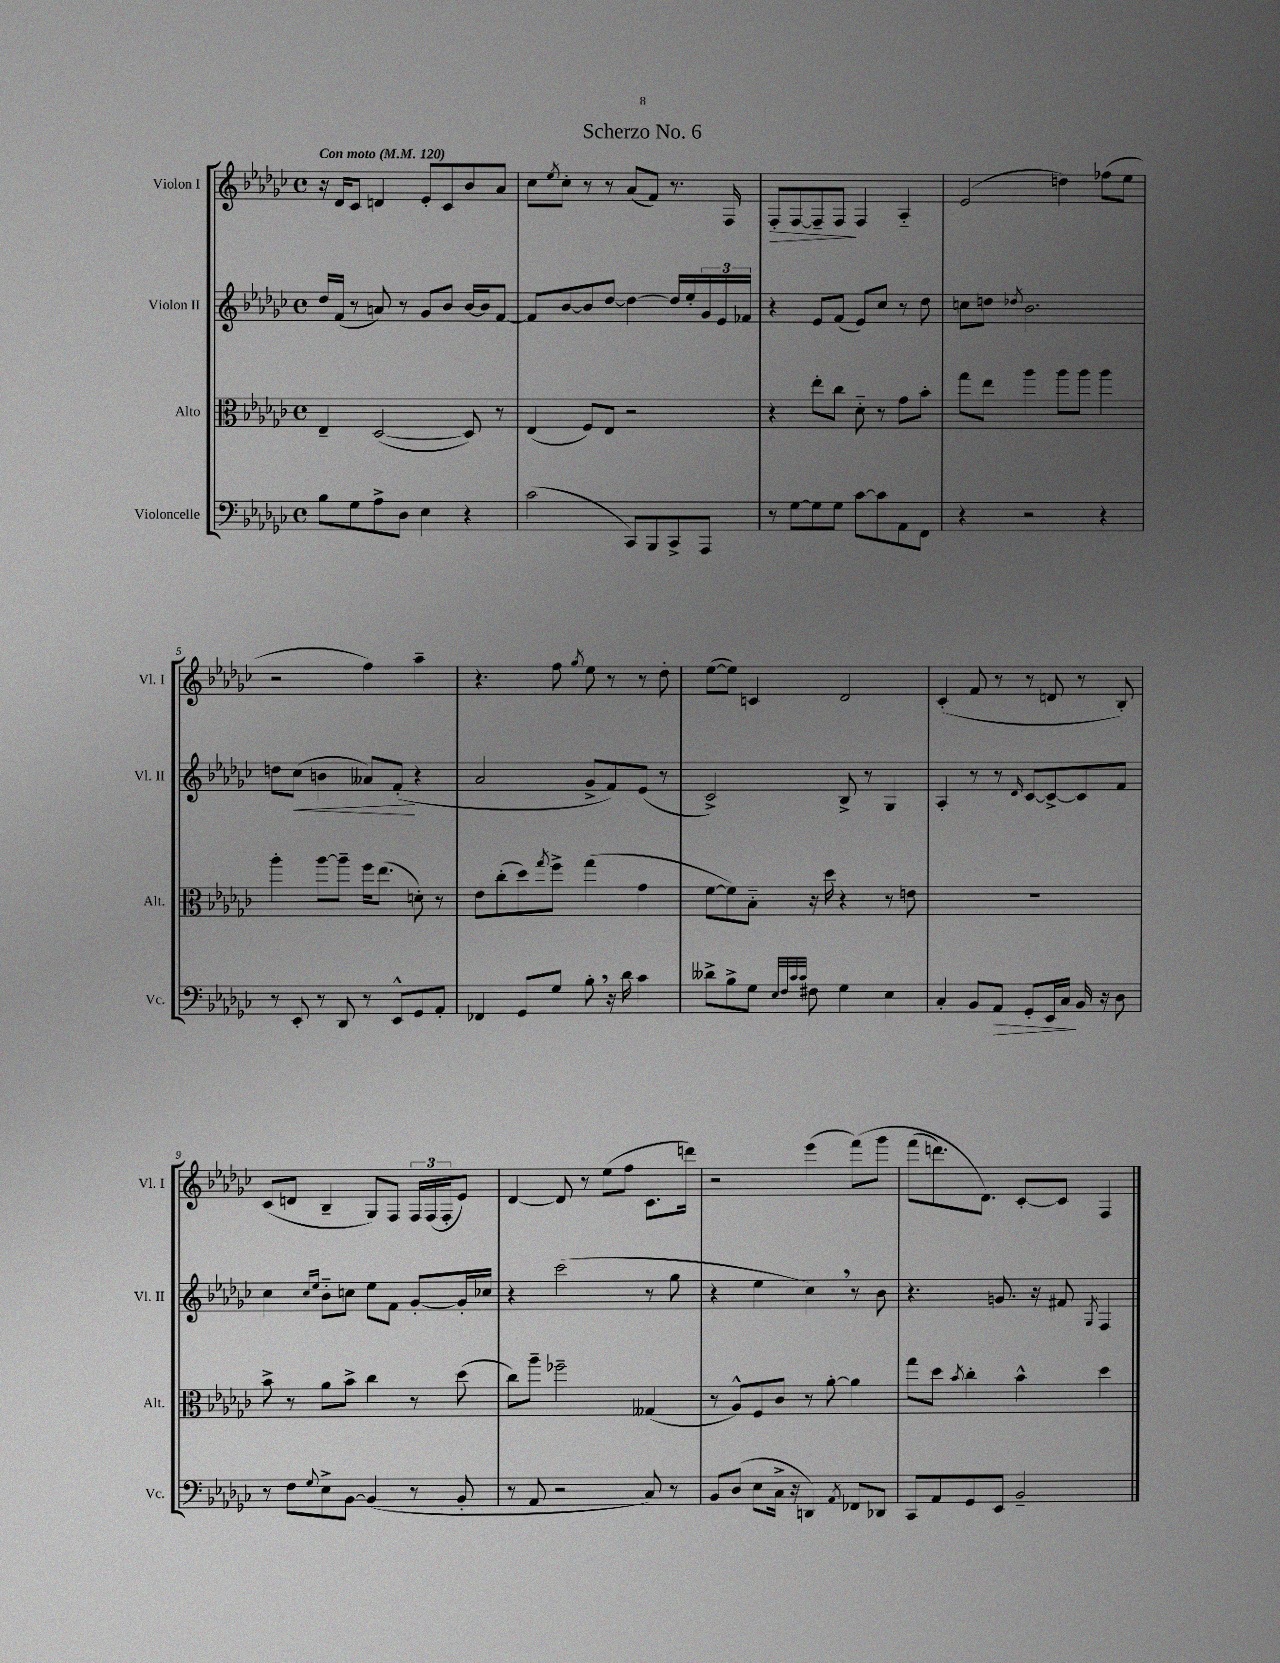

**kern	**dynam	**kern	**kern	**dynam	**kern	**dynam
*part4	*part4	*part3	*part2	*part2	*part1	*part1
*staff4	*staff4	*staff3	*staff2	*staff2	*staff1	*staff1
*I"Violoncelle	*	*I"Alto	*I"Violon II	*	*I"Violon I	*
*I'Vc.	*	*I'Alt.	*I'Vl. II	*	*I'Vl. I	*
*clefF4	*	*clefC3	*clefG2	*	*clefG2	*
*k[b-e-a-d-g-c-]	*	*k[b-e-a-d-g-c-]	*k[b-e-a-d-g-c-]	*	*k[b-e-a-d-g-c-]	*
*M4/4	*	*M4/4	*M4/4	*	*M4/4	*
*met(c)	*	*met(c)	*met(c)	*	*met(c)	*
*MM120	*	*MM120	*MM120	*	*MM120	*
=1	=1	=1	=1	=1	=1	=1
!	!	!	!	!	!LO:TX:a:B:t=Con moto	!
8B-\L	.	4E-~/	16dd-/LL	.	16r	.
.	.	.	(16f/JJ	.	16d-/KL	.
8G-\	.	.	8r	.	8c-/J	.
8A-^\	.	([2D-/	8an/)	.	4dn/	.
8D-\J	.	.	8r	.	.	.
4E-\	.	.	8g-/L	.	8e-'/L	.
.	.	.	8b-/J	.	8c-/	.
4r	.	8D-/])	[16b-/LL	.	8b-/	.
.	.	.	16b-/J]	.	.	.
.	.	8r	[8f/J	.	8a-/J	.
=2	=2	=2	=2	=2	=2	=2
(2c-\	.	(4E-/	8f/L]	.	8cc-\L	.
.	.	.	.	.	8qee-/	.
.	.	.	[8b-/	.	8cc-'\J	.
.	.	8F/L)	8b-/]	.	8r	.
.	.	8E-/J	[8dd-/J	.	8r	.
8CC-/L)	.	2r	4dd-\_	.	(8a-/L	.
8BBB-/	.	.	.	.	8f/J)	.
8CC-^/	.	.	16dd-/LL]	.	8.r	.
.	.	.	16ee-'/	.	.	.
8AAA-/J	.	.	24g-/	.	.	.
.	.	.	24e-/	.	.	.
.	.	.	.	.	16F/	.
.	.	.	24f-X/JJ	.	.	.
=3	=3	=3	=3	=3	=3	=3
!	!	!	!	!	!	!LO:HP:b
8r	.	4r	4r	.	8F'/L	>
[8G-\L	.	.	.	.	[8F/	.
8G-\]	.	8ee-'\L	8e-/L	.	8F~/]	.
8G-\J	.	8cc-\J	(8f/J	.	8F/J	.
[8c-\L	.	8d-\	8e-/L)	.	4F/	]
8c-\]	.	8r	8cc-/J	.	.	.
8AA-\	.	8g-\L	8r	.	4A-/	.
8FF\J	.	8b-'\J	8dd-\	.	.	.
=4	=4	=4	=4	=4	=4	=4
4r	.	8gg-\L	8ccn\L	.	(2e-/	.
.	.	8ee-\J	8ddn\J	.	.	.
.	.	.	8qdd-X/	.	.	.
2r	.	4aa-\	2.b-\	.	.	.
.	.	8aa-\L	.	.	4ddn\)	.
.	.	8aa-\J	.	.	.	.
4r	.	4aa-\	.	.	(8ff-X\L	.
.	.	.	.	.	8ee-\J	.
!!LO:LB:g=z
=5	=5	=5	=5	=5	=5	=5
8r	.	4aa-'\	8ddn\L	.	2r	.
!	!	!	!	!LO:HP:b	!	!
8EE-'/	.	.	(8cc-\J	<	.	.
8r	.	[8aa-\L	4bn\	.	.	.
8DD-/	.	8aa-~\J]	.	.	.	.
8r	.	16ff\KL	8a--X/L)	.	4ff\)	.
.	.	(8.ee-\J	.	.	.	.
8EE-^^/L	.	.	(8f'/J	.	.	.
8GG-/	.	8dn'\)	4r	[	4aa-~\	.
8AA-'/J	.	8r	.	.	.	.
=6	=6	=6	=6	=6	=6	=6
4FF-X/	.	8e-\L	2a-/	.	4.r	.
.	.	(8cc-'\	.	.	.	.
8GG-/L	.	8dd-\)	.	.	.	.
.	.	8qgg-/	.	.	.	.
8G-/J	.	8ff^\J	.	.	8ff\	.
.	.	.	.	.	8qgg-/	.
8B-',\	.	(4gg-\	8g-^/L	.	8ee-\	.
16r	.	.	8f/)	.	8r	.
16d-\	.	.	.	.	.	.
4c-\	.	4g-\	(8e-/J	.	8r	.
.	.	.	8r	.	8dd-'\	.
=7	=7	=7	=7	=7	=7	=7
8d--X^\L	.	[8f\L	2c-^/)	.	([8ee-\L	.
8B-^\	.	8f\])	.	.	8ee-\J])	.
8G-\J	.	8B-\J	.	.	4cn/	.
32qqE-/LLL	.	.	.	.	.	.
32qqF/	.	.	.	.	.	.
32qqc-/	.	.	.	.	.	.
32qqc-/JJJ	.	.	.	.	.	.
8F#X\	.	16r	.	.	.	.
.	.	16dd-\	.	.	.	.
4G-\	.	4r	8B-^/	.	2d-/	.
.	.	.	8r	.	.	.
4E-\	.	8r	4G-/	.	.	.
.	.	8en\	.	.	.	.
=8	=8	=8	=8	=8	=8	=8
4C-'/	.	1r	4A-'/	.	(4c-'/	.
8BB-/L	.	.	8r	.	8f/	.
!	!LO:HP:b	!	!	!	!	!
8AA-/J	>	.	8r	.	8r	.
.	.	.	16qqd-/	.	.	.
8GG-'/L	.	.	[8c-/L	.	8r	.
16EE-/L	.	.	8c-^/_	.	8dn/	.
16C-/JJ	.	.	.	.	.	.
16BB-/	]	.	8c-/]	.	8r	.
16r	.	.	.	.	.	.
8D-\	.	.	8f/J	.	8B-'/)	.
!!LO:LB:g=z
=9	=9	=9	=9	=9	=9	=9
8r	.	8b-^\	4cc-\	.	(8c-/L	.
8F\L	.	8r	.	.	8dn/J	.
.	.	.	16qqcc-/LL	.	.	.
8qqG-/	.	.	16qqee-/JJ	.	.	.
8E-^\	.	8a-\L	8b-\L	.	4B-~/	.
[8BB-\J	.	8b-^\J	8ccn\J	.	.	.
(4BB-/]	.	4cc-\	8ee-\L	.	8G-/L)	.
.	.	.	8f\J	.	8F/J	.
8r	.	8r	[8g-'/L	.	24F/LL	.
.	.	.	.	.	(24F/	.
.	.	.	.	.	24F'/J	.
8BB-'/	.	(8dd-\	16g-'/L]	.	8e-/J)	.
.	.	.	16cc-X/JJ	.	.	.
=10	=10	=10	=10	=10	=10	=10
8r	.	8cc-\L)	4r	.	[4d-/	.
8AA-/	.	8aa-~\J	.	.	.	.
2r	.	2ff-X~\	(2ccc-\	.	8d-/]	.
.	.	.	.	.	8r	.
.	.	.	.	.	(8ee-\L	.
.	.	.	.	.	8ff\J	.
8C-/)	.	(4G--X/	8r	.	8.c-\L	.
8r	.	.	8gg-\	.	.	.
.	.	.	.	.	16dddn\Jk)	.
=11	=11	=11	=11	=11	=11	=11
8BB-/L	.	8r	4r	.	2r	.
(8D-/J	.	8A-^^/L)	.	.	.	.
8E-\L	.	8F/	4ee-\	.	.	.
16C-^\Jk	.	8c-/J	.	.	.	.
16r	.	.	.	.	.	.
4DDn/)	.	8r	4cc-,\)	.	(4eee-\	.
.	.	[8a-'\	.	.	.	.
8qAA-/	.	.	.	.	.	.
8FF-X/L	.	4a-\]	8r	.	(8fff\L)	.
8DD-X/J	.	.	8b-\	.	8ggg-\J	.
=12	=12	=12	=12	=12	=12	=12
8CC-/L	.	8gg-\L	4.r	.	(8fff\L	.
8AA-/	.	8dd-\J	.	.	8.dddn\)	.
.	.	8qb-/	.	.	.	.
8GG-/	.	4cc-'\	.	.	.	.
.	.	.	.	.	8.d-\J)	.
8EE-/J	.	.	8.gn/	.	.	.
2BB-~/	.	4b-^^\	.	.	[8c-'/L	.
.	.	.	16r	.	.	.
.	.	.	8f#X/	.	8c-/J]	.
.	.	.	8qG-/	.	.	.
.	.	4dd-\	4F/	.	4F/	.
==	==	==	==	==	==	==
*-	*-	*-	*-	*-	*-	*-
